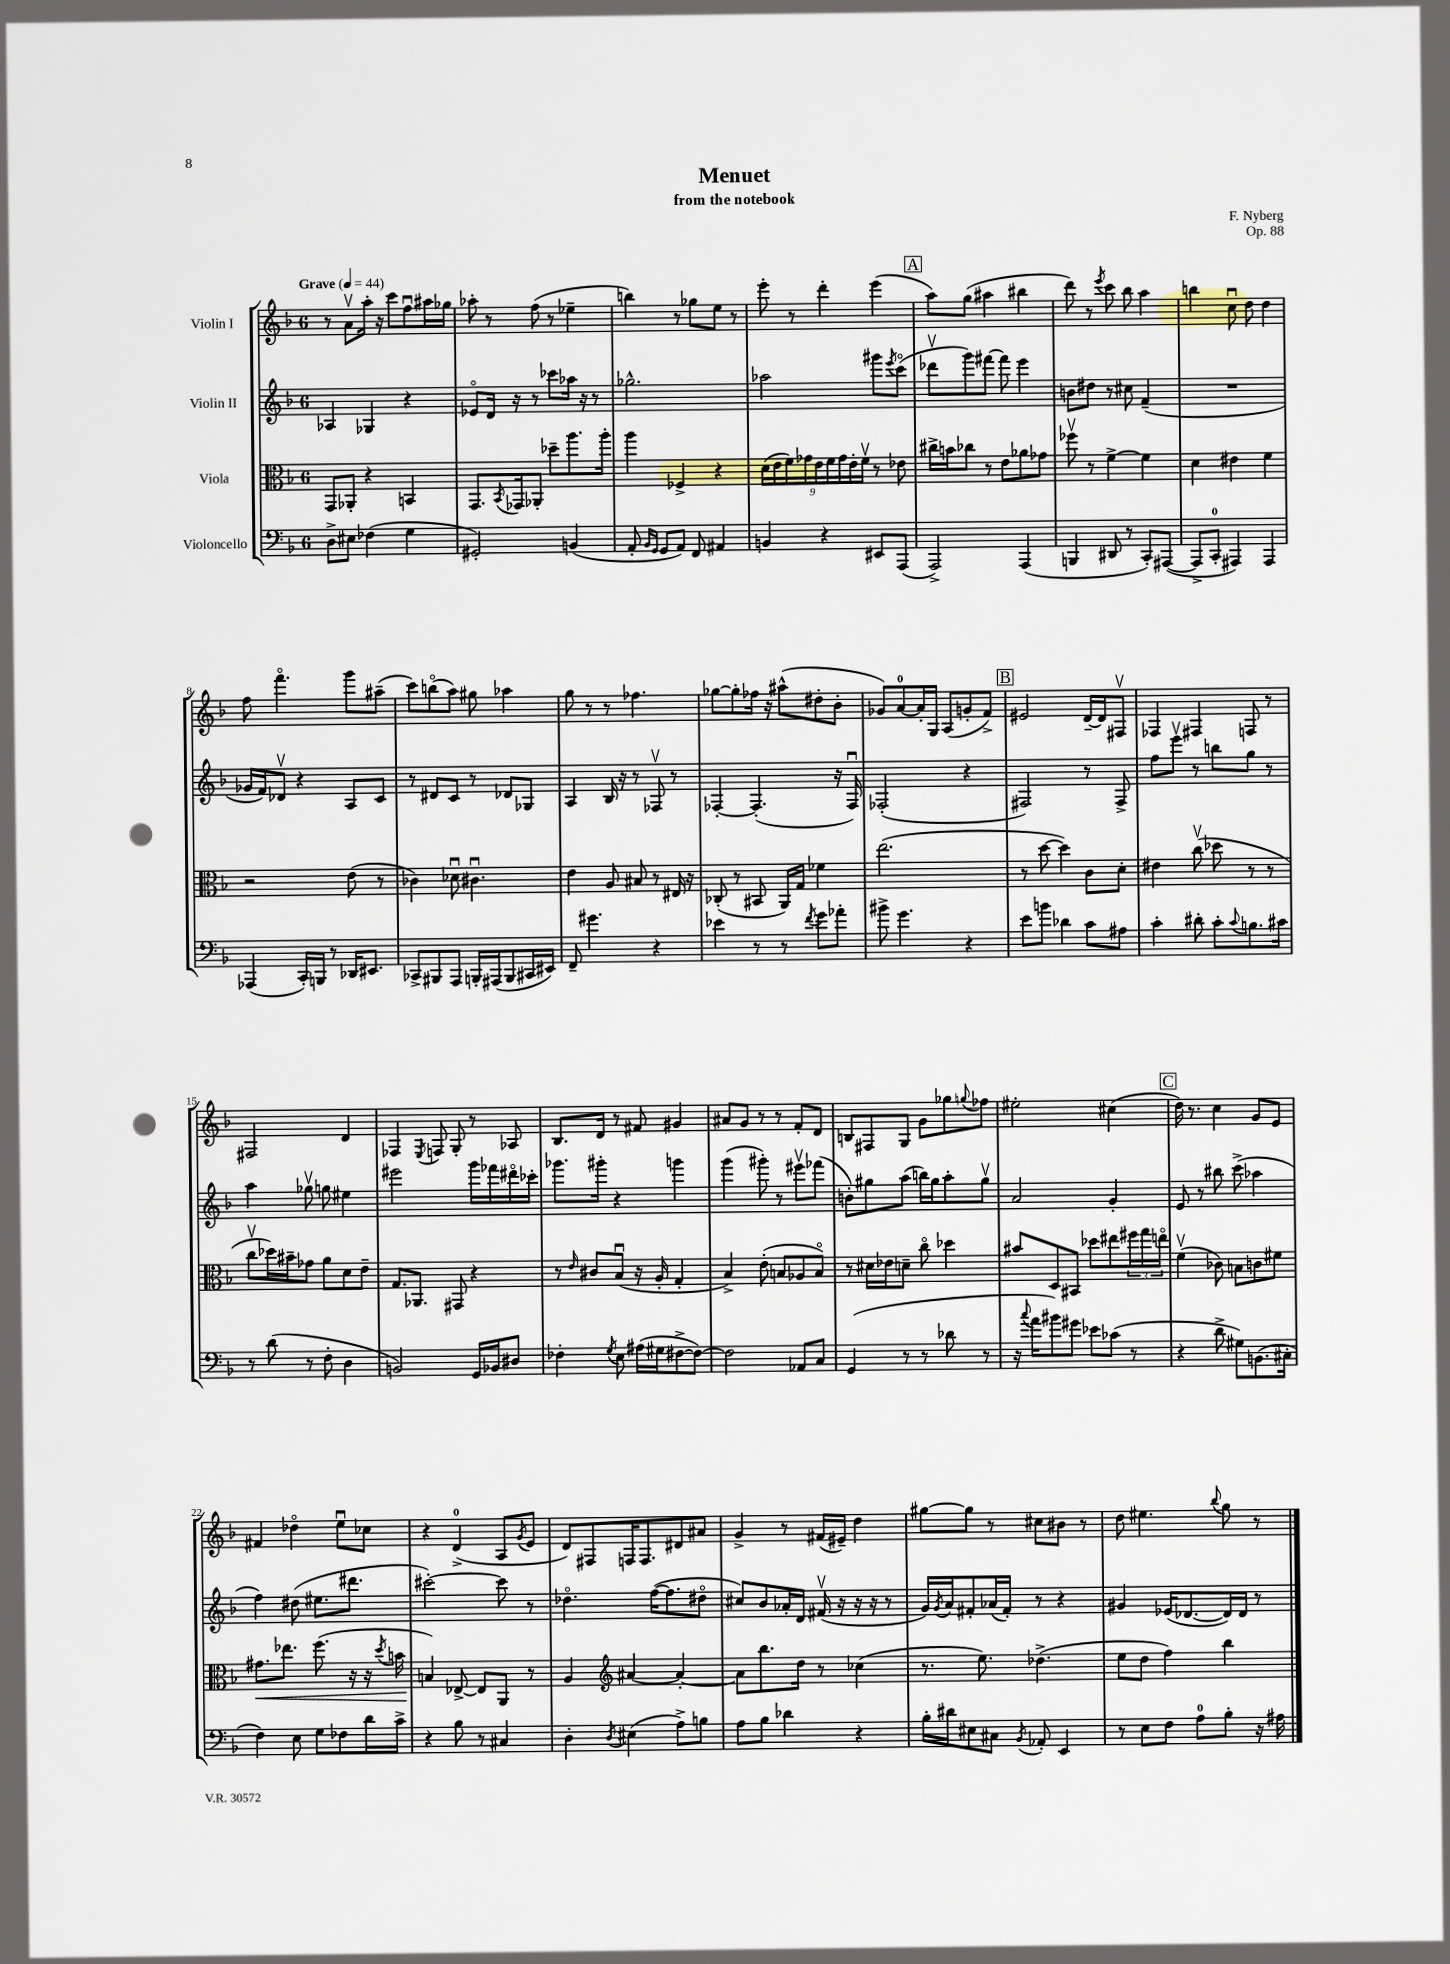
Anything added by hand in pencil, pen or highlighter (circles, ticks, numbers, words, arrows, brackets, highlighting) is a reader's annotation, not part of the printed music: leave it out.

**kern	**kern	**dynam	**kern	**kern
*part4	*part3	*part3	*part2	*part1
*staff4	*staff3	*staff3	*staff2	*staff1
*I"Violoncello	*I"Viola	*	*I"Violin II	*I"Violin I
*clefF4	*clefC3	*	*clefG2	*clefG2
*k[b-]	*k[b-]	*	*k[b-]	*k[b-]
*M6/8	*M6/8	*	*M6/8	*M6/8
*MM44	*MM44	*	*MM44	*MM44
=1	=1	=1	=1	=1
!	!	!	!	!LO:TX:a:B:t=Grave
8D^\L	8GG/L	.	4A-X/	8r
8E#X\J	8AA-X'/J	.	.	8av\L
(4F-X\	4r	.	4G-X/	16aa'\Jk
.	.	.	.	16r
.	.	.	.	8ccc\L
4G\	4BBn/	.	4r	8ffu\
.	.	.	.	16aa#X\L
.	.	.	.	16gg-X\JJ
=2	=2	=2	=2	=2
2GG#X'/)	8.GG/L	.	8e-X/L	8aa-X'\
.	.	.	16d/Jk	8r
.	8qBB-/	.	.	.
.	16GG-X/k	.	16r	.
.	8AA-X'/J	.	8r	(8ff\
.	8dd-X~\L	.	8ccc-X\L	8r
(4BBn/	8.aa\	.	16aa-X\Jk	4ee-X~\
.	.	.	16r	.
.	.	.	8r	.
.	16aa'\Jk	.	.	.
=3	=3	=3	=3	=3
8AA'/	4aa\	.	2.gg-X^^\	4bbn\)
16qqBB-/LL	.	.	.	.
16qqGG/JJ	.	.	.	.
8GG/L	.	.	.	.
8AA/J)	4F-X^/	.	.	8r
8FF/	.	.	.	8gg-X\L
4AA#X/	4r	.	.	8ee\J
.	.	.	.	8r
=4	=4	=4	=4	=4
4BBn/	(18d\LL	.	2aa-X\	8eee'\
.	18e\	.	.	.
.	18f\)	.	.	.
.	.	.	.	8r
.	18g-X\	.	.	.
.	18e\	.	.	.
4r	.	.	.	4ddd'\
.	18f\	.	.	.
.	18g-\	.	.	.
.	18e'\	.	.	.
.	18fv\JJ	.	.	.
8EE#X/L	8r	.	8ggg#X\L	(4eee\
.	.	.	8qeee/	.
(8AAA/J	8e-X\	.	(8ccc\J	.
!!LO:REH:place=s1:t=A
=5	=5	=5	=5	=5
2AAA^/)	16cc#X^\LL	.	8ddd-Xv\L	8aa\L)
.	16bn\J	.	.	.
.	8cc-X\J	.	8ggg\)	(8gg\J
.	8r	.	[8fff#X\J	4aa#X\
.	8e\L	.	8fff#\]	.
(4AAA/	8a-X\	.	4eee\	4bb#X\
.	8g-X\J	.	.	.
=6	=6	=6	=6	=6
4BBBn/	8ff-Xv\	.	8bn\L	8ddd\)
.	8r	.	8dd#X\J	8r
.	.	.	.	8qeee/
8DD#X/	[4f^\	.	8r	8ccc\
8r	.	.	8cc#X\	8bb-\
8CC'/L)	4f\]	.	(4f~/	4aa\
([8AAA#X/J	.	.	.	.
=7	=7	=7	=7	=7
8AAA#^/L]	4d\	.	2.r	4bbn\
8CC'/J	.	.	.	.
4AAA#X/)	4e#X\	.	.	8ccu\
.	.	.	.	8dd\
4AAA#/	4f\	.	.	4dd\
!!LO:LB:g=z
=8	=8	=8	=8	=8
(4AAA-X/	2r	.	16g-X/LL	8ff\
.	.	.	16f/J)	.
.	.	.	8d-Xv/J	4.fff\
16CC'/LL)	.	.	4r	.
16BBBn/JJ	.	.	.	.
8r	.	.	.	.
16DD-X/KL	(8e\	.	8A/L	8ggg\L
8.EE#X/J	.	.	.	.
.	8r	.	8c/J	(8aa#X~\J
=9	=9	=9	=9	=9
8CC-X^/L	4c-X\)	.	8r	8ccc\L)
8BBB#X/	.	.	8d#X/L	(8bbn\
8AAA/J	8d-Xu\	.	8c/J	8aa\J)
16BBBn'/LL	4.c#Xu\	.	8r	8gg#X\
(16AAA#X/J	.	.	.	.
8BBB/	.	.	8d-X/L	4aa-X\
16CC#X/L	.	.	8G-X/J	.
16EE#X/JJ)	.	.	.	.
=10	=10	=10	=10	=10
8FF~/	4e\	.	4A/	8gg\
4.g#X\	.	.	.	8r
.	8A/	.	16B-/	8r
.	.	.	16r	.
.	8B#X/	.	8r	4.ff-X\
4r	8r	.	8F-Xv/	.
.	16E#X/	.	8r	.
.	16r	.	.	.
=11	=11	=11	=11	=11
4e-X\	(8C-X'/	.	[4F-X'/	[8gg-X\L
.	8r	.	.	8gg-'\]
8r	8BB#X/	.	(4.F-'/]	16ff-X\Jk
.	.	.	.	16r
8r	16AA/LL)	.	.	(8aa#X^^\L
.	16G/JJ	.	.	.
8qf/	.	.	.	.
8g\L	4f-X\	.	.	8dd#X'\
8a-X'\J	.	.	16r	8b-'\J
.	.	.	16F-u/)	.
=12	=12	=12	=12	=12
8b#X^\	(2.ee\	.	(2F-X'/	8g-X/L)
4.g\	.	.	.	[8a/
.	.	.	.	16a'/L]
.	.	.	.	16G/JJ
.	.	.	.	(8A/L
4r	.	.	4r	8gn'/
.	.	.	.	8f^/J)
!!LO:REH:place=s1:t=B
=13	=13	=13	=13	=13
8e\L	8r	.	2F#X/)	2e#X/
8bn\J	[8dd\	.	.	.
4d-X\	4dd\])	.	.	.
8c\L	8c\L	.	8r	[16d~/LL
.	.	.	.	16d/J]
8A#X\J	8d'\J	.	8F#^/	8F#Xv/J
=14	=14	=14	=14	=14
4c'\	4e#X\	.	8ff\L	4F-X/
.	.	.	8eeev\J	.
8d#X'\	(8ccv\	.	8r	4F#X/
8c'\L	8dd-X\	.	8bbn\L	.
8qqc/	.	.	.	.
8.Bn\	8r	.	8gg\J	8Fn/
.	8r	.	8r	8r
16c#X\Jk	.	.	.	.
!!LO:LB:g=z
=15	=15	=15	=15	=15
8r	8ccv\L	.	4aa\	2F#X/
(8d\	16dd-X\L)	.	.	.
.	16b#X~\J	.	.	.
8r	8g-X\J	.	8gg-Xv\	.
8F'\	8a\L	.	8ggn\	.
4D\	8d\	.	4ee#X\	4d/
.	8e~\J	.	.	.
=16	=16	=16	=16	=16
2BBn/)	8.G/L	.	2eee#X\	4F-X/
.	8.AA-X/J	.	.	.
.	.	.	.	8qE/
.	.	.	.	8Fn/
.	8GG#X/	.	.	8G'/
16GG/LL	4r	.	16ggg\LL	8r
16BB-X/J	.	.	16fff-X\	.
8D#X/J	.	.	16ddd#X\	8A-X/
.	.	.	16ccc-X'\JJ	.
=17	=17	=17	=17	=17
4F-X'\	8r	.	8.ggg-X\L	8.B-/L
.	16qqe/	.	.	.
.	8c#X/L	.	.	.
.	.	.	16ggg#X'\Jk	16d/Jk
8qG/	.	.	.	.
8E\	(8B-u/J	.	4r	8r
(16A#X\LL	16r	.	.	8f#X/
16G#X\J	16A'/	.	.	.
[8F#X^\	4G'/	.	4gggn\	4g#X/
8F#\J_)	.	.	.	.
=18	=18	=18	=18	=18
2F#\]	4B-^/)	.	(4ggg\	8a#X/L
.	.	.	.	8g/J
.	(8e'\	.	8ggg#X'\)	8r
.	8Bn/L	.	8r	8r
8AA-X/L	8A-X/	.	8eee#Xv\L	8f'/L
8C/J	8B/J)	.	(8fff-X\J	8d/J
=19	=19	=19	=19	=19
(4GG/	8r	.	8bn'\L)	8Bn/L
.	16d#X\LL	.	8gg#X\	8F#X/
.	16e-X\J	.	.	.
8r	8dn~\J	.	(8aa\J	8G/J
8r	8cc\	.	16bbn\LL)	8g\L
.	.	.	16gg#\J	.
8d-X\	4dd-X\	.	8aa'\	8gg-X\
.	.	.	.	8qqggn/
8r	.	.	8gg#v\J	8ff-X\J
=20	=20	=20	=20	=20
16r	8b#X/L	.	2a/	2ee#X'\
8qqcc/	.	.	.	.
16a\KL	.	.	.	.
8b#X\)	8D/	.	.	.
8g#X\J	8BB#X/J	.	.	.
8e-X\L	8dd-X\L	.	.	.
(8c-X\J	8ee#X\	.	4g'/	(4cc#X\
8r	24ff#X\L	.	.	.
.	24gg\	.	.	.
.	24een\JJ	.	.	.
!!LO:REH:place=s1:t=C
=21	=21	=21	=21	=21
4r	(4fv\	.	8e/	16dd\)
.	.	.	.	8.r
.	.	.	8r	.
8d^\	8c-X\)	.	8bb#X\	4cc\
8G#X\L)	8Bn\L	.	(8ccc^\	.
(8.BBn\	8cn\	.	4aa-X\	8g/L
.	8f#X\J	.	.	8e/J
16C#X'\Jk	.	.	.	.
!!LO:LB:g=z
=22	=22	=22	=22	=22
!	!	!LO:HP:b	!	!
4F\)	8.g#X\L	<	4ff\)	4f#X/
.	8.ee-X\J	.	.	.
8E\	.	.	(8dd#X\	4dd-X\
8G\L	(8.ff\	.	8.ee#X\L	.
8F-X\	.	.	.	8eeu\L
.	16r	.	8.ddd#X\J	.
16d\L	16r	.	.	8cc-X\J
.	8qdd/	.	.	.
16c^\JJ	16bn\	.	.	.
=23	=23	=23	=23	=23
4r	4Bn/)	.	[2ccc#X'\)	4r
8B-\	[8E-X^/	[	.	(4d^/
8r	8E-/L]	.	.	.
4C#X/	8AA/J	.	8ccc#\]	8A/L
.	.	.	.	8qg/
.	8r	.	8r	8e/J
=24	=24	=24	=24	=24
4D'\	4A/	.	4.dd-X\	8d/L)
.	.	.	.	8F#X/
8qD/	.	.	.	.
*	*clefG2	*	*	*
(4E#X\	[4a#X/	.	.	16Fn/K
.	.	.	.	8.F/
.	.	.	([16ff\KL	.
.	.	.	8.ff\]	.
8A^\L)	4a#'/_	.	.	8d#X/
8Bn\J	.	.	8dd#X\J	8a#X/J
=25	=25	=25	=25	=25
8A\L	8a#\L]	.	8cc#X/L)	4g^/
8B-\J	8.bb-\	.	8b-/	.
4d-X\	.	.	16a-X'/L	8r
.	16dd\Jk	.	16d/JJ	.
.	8r	.	(16f#Xv/	(16f#X/LL
.	.	.	16r	16e#X~/JJ)
4r	(4cc-X\	.	16r	4dd\
.	.	.	16r	.
.	.	.	8r	.
=26	=26	=26	=26	=26
16B-'\LL	8.r	.	16g/LL)	[8gg#X\L
.	.	.	8qg/	.
16d#X\J	.	.	16a/J	.
8E#X\	.	.	8f#X'/	8gg#\J]
.	8.ee\)	.	.	.
8C#X\J	.	.	(16a-X/L	8r
.	.	.	16f#'/JJ)	.
8qBB-/	.	.	.	.
8AA-X'/	(4.dd-X^\	.	8r	8cc#X\L
4EE/	.	.	4r	8b#X\J
.	.	.	.	8r
=27	=27	=27	=27	=27
8r	8ee\L	.	4g#X/	8dd\
8E\L	8dd\J	.	.	4.ee#X\
8F\J	4ff\)	.	(16e-X/KL	.
.	.	.	[8.d-X/	.
8A\L	.	.	.	.
.	.	.	.	8qqbb-/
8B-'\J	4bb-\	.	16d-/L])	8gg\
.	.	.	16d-/JJ	.
16r	.	.	8r	8r
16A#X\	.	.	.	.
==	==	==	==	==
*-	*-	*-	*-	*-
